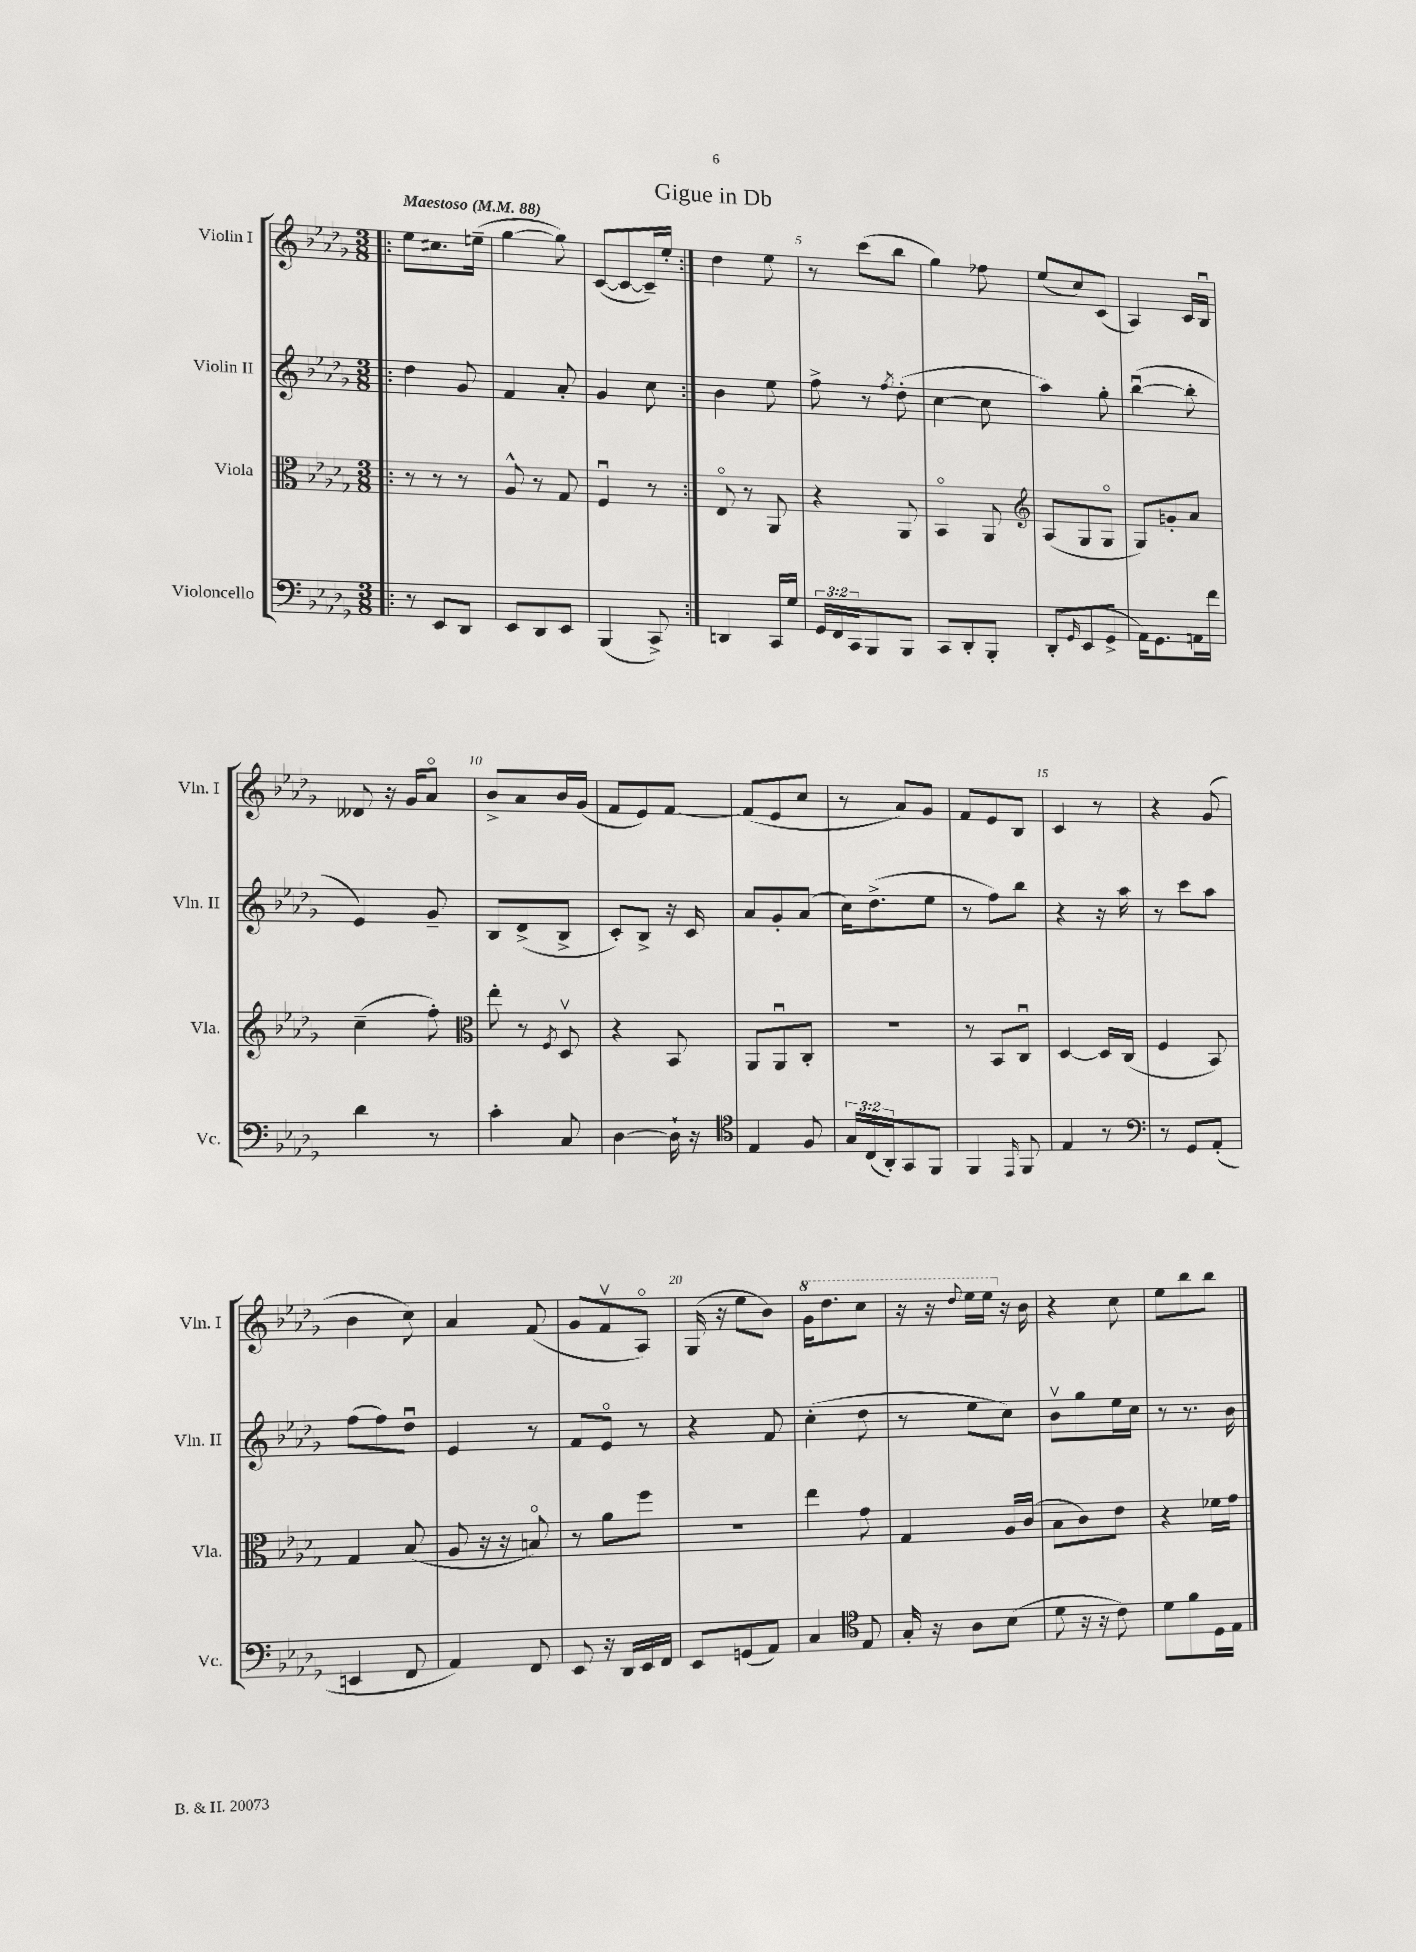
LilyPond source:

\header { title = "Gigue in Db" }
<<
\new StaffGroup <<
\new Staff = "s0" \with { instrumentName = "Violin I" shortInstrumentName = "Vln. I" } {
    \clef treble \key des \major \numericTimeSignature \time 3/8 \tempo "Maestoso" 4 = 88
    \repeat volta 2 { \bar ".|:" ees''8 cis''8. e''16--( |
    ges''4~ ges''8) |
    c'8~( c'8~ c'16--) ees''16-. | }
    des''4 ees''8 |
    r8 c'''8( bes''8 |
    ges''4) fes''8 |
    ees''8( c''8) c'8( |
    aes4) c'16 bes16\downbow |
    deses'8 r16 ges'16 aes'8\flageolet |
    bes'8-> aes'8 bes'16 ges'16( |
    f'8 ees'8) f'8~ |
    f'8( ees'8 c''8 |
    r8 aes'8) ges'8 |
    f'8 ees'8 bes8 |
    c'4 r8 |
    r4 ges'8( |
    bes'4 c''8) |
    aes'4 f'8( |
    ges'8 f'8\upbow aes8\flageolet) |
    ges16( r16 ees''8 bes'8) |
    \ottava #1 ges''16 des'''8. c'''8 |
    r16 r16 \appoggiatura { des'''8 } ees'''16 ees'''16 \ottava #0 r16 bes'16 |
    r4 c''8 |
    ees''8 bes''8 bes''8 \bar "|." |
}
\new Staff = "s1" \with { instrumentName = "Violin II" shortInstrumentName = "Vln. II" } {
    \clef treble \key des \major \numericTimeSignature \time 3/8
    \repeat volta 2 { \bar ".|:" des''4 ges'8 |
    f'4 aes'8-. |
    ges'4 c''8 | }
    bes'4 ees''8 |
    f''8-> r8 \acciaccatura { f''8 } des''8-.( |
    c''4~ c''8 |
    aes''4) ges''8-. |
    bes''4~\downbow( bes''8-. |
    ees'4) ges'8-- |
    bes8 des'8->( bes8-> |
    c'8-.) bes8-> r16 c'16 |
    aes'8 ges'8-. aes'8( |
    c''16) des''8.->( ees''8 |
    r8 f''8) bes''8 |
    r4 r16 aes''16 |
    r8 c'''8 aes''8 |
    f''8( f''8) des''8\downbow |
    ees'4 r8 |
    f'8 ees'8\flageolet r8 |
    r4 f'8 |
    c''4-.( des''8 |
    r8 ees''8 c''8) |
    bes'8\upbow ges''8 ees''16 c''16 |
    r8 r8. bes'16 \bar "|." |
}
\new Staff = "s2" \with { instrumentName = "Viola" shortInstrumentName = "Vla." } {
    \clef alto \key des \major \numericTimeSignature \time 3/8
    \repeat volta 2 { \bar ".|:" r8 r8 r8 |
    aes8-^ r8 ges8 |
    f4\downbow r8 | }
    ees8\flageolet r8 aes,8 |
    r4 aes,8 |
    bes,4\flageolet aes,8 |
    \clef treble aes8( ges8 ges8\flageolet |
    ges8) g'8-. aes'8 |
    c''4--( f''8-.) |
    \clef alto ees''8-. r8 \acciaccatura { f8 } des8\upbow |
    r4 bes,8 |
    aes,8 aes,8\downbow c8-. |
    R4. |
    r8 bes,8 c8\downbow |
    des4~ des16 c16( |
    f4 bes,8) |
    ges4 bes8( |
    aes8 r16 r16 b8\flageolet) |
    r8 aes'8 f''8 |
    R4. |
    ees''4 ges'8 |
    ges4 aes16 c'16( |
    bes8 c'8) ees'8 |
    r4 fes'16 ges'16 \bar "|." |
}
\new Staff = "s3" \with { instrumentName = "Violoncello" shortInstrumentName = "Vc." } {
    \clef bass \key des \major \numericTimeSignature \time 3/8 \override Staff.TupletNumber.text = #tuplet-number::calc-fraction-text
    \repeat volta 2 { \bar ".|:" r8 ees,8 des,8 |
    ees,8 des,8 ees,8 |
    bes,,4( c,8->) | }
    d,4 c,16 ges16 |
    \tuplet 3/2 { ges,16 f,16 c,16 } bes,,8 bes,,8 |
    c,8 des,8-. bes,,8-. |
    des,8-.( \grace { ges,16 } ees,8 ges,8-> |
    aes,16) ges,8. a,16 f'16 |
    des'4 r8 |
    c'4-. c8 |
    des4~ des16-! r16 |
    \clef tenor ees4 f8 |
    \tuplet 3/2 { ges16 c16( aes,16-.) } ges,8 f,8 |
    f,4 \grace { ees,16 } f,8 |
    ees4 r8 |
    \clef bass r8 ges,8 aes,8-.( |
    e,4 f,8 |
    aes,4) f,8 |
    ees,8 r16 des,16 ees,16 f,16 |
    ees,8 g,8( aes,8) |
    c4 \clef tenor ees8 |
    ges16-. r16 aes8 bes8( |
    des'8 r16 r16 c'8) |
    des'8 f'8 des16 ees16 \bar "|." |
}
>>
>>
\layout { \context { \Score \override BarNumber.break-visibility = ##(#f #t #t) barNumberVisibility = #(every-nth-bar-number-visible 5) } }
